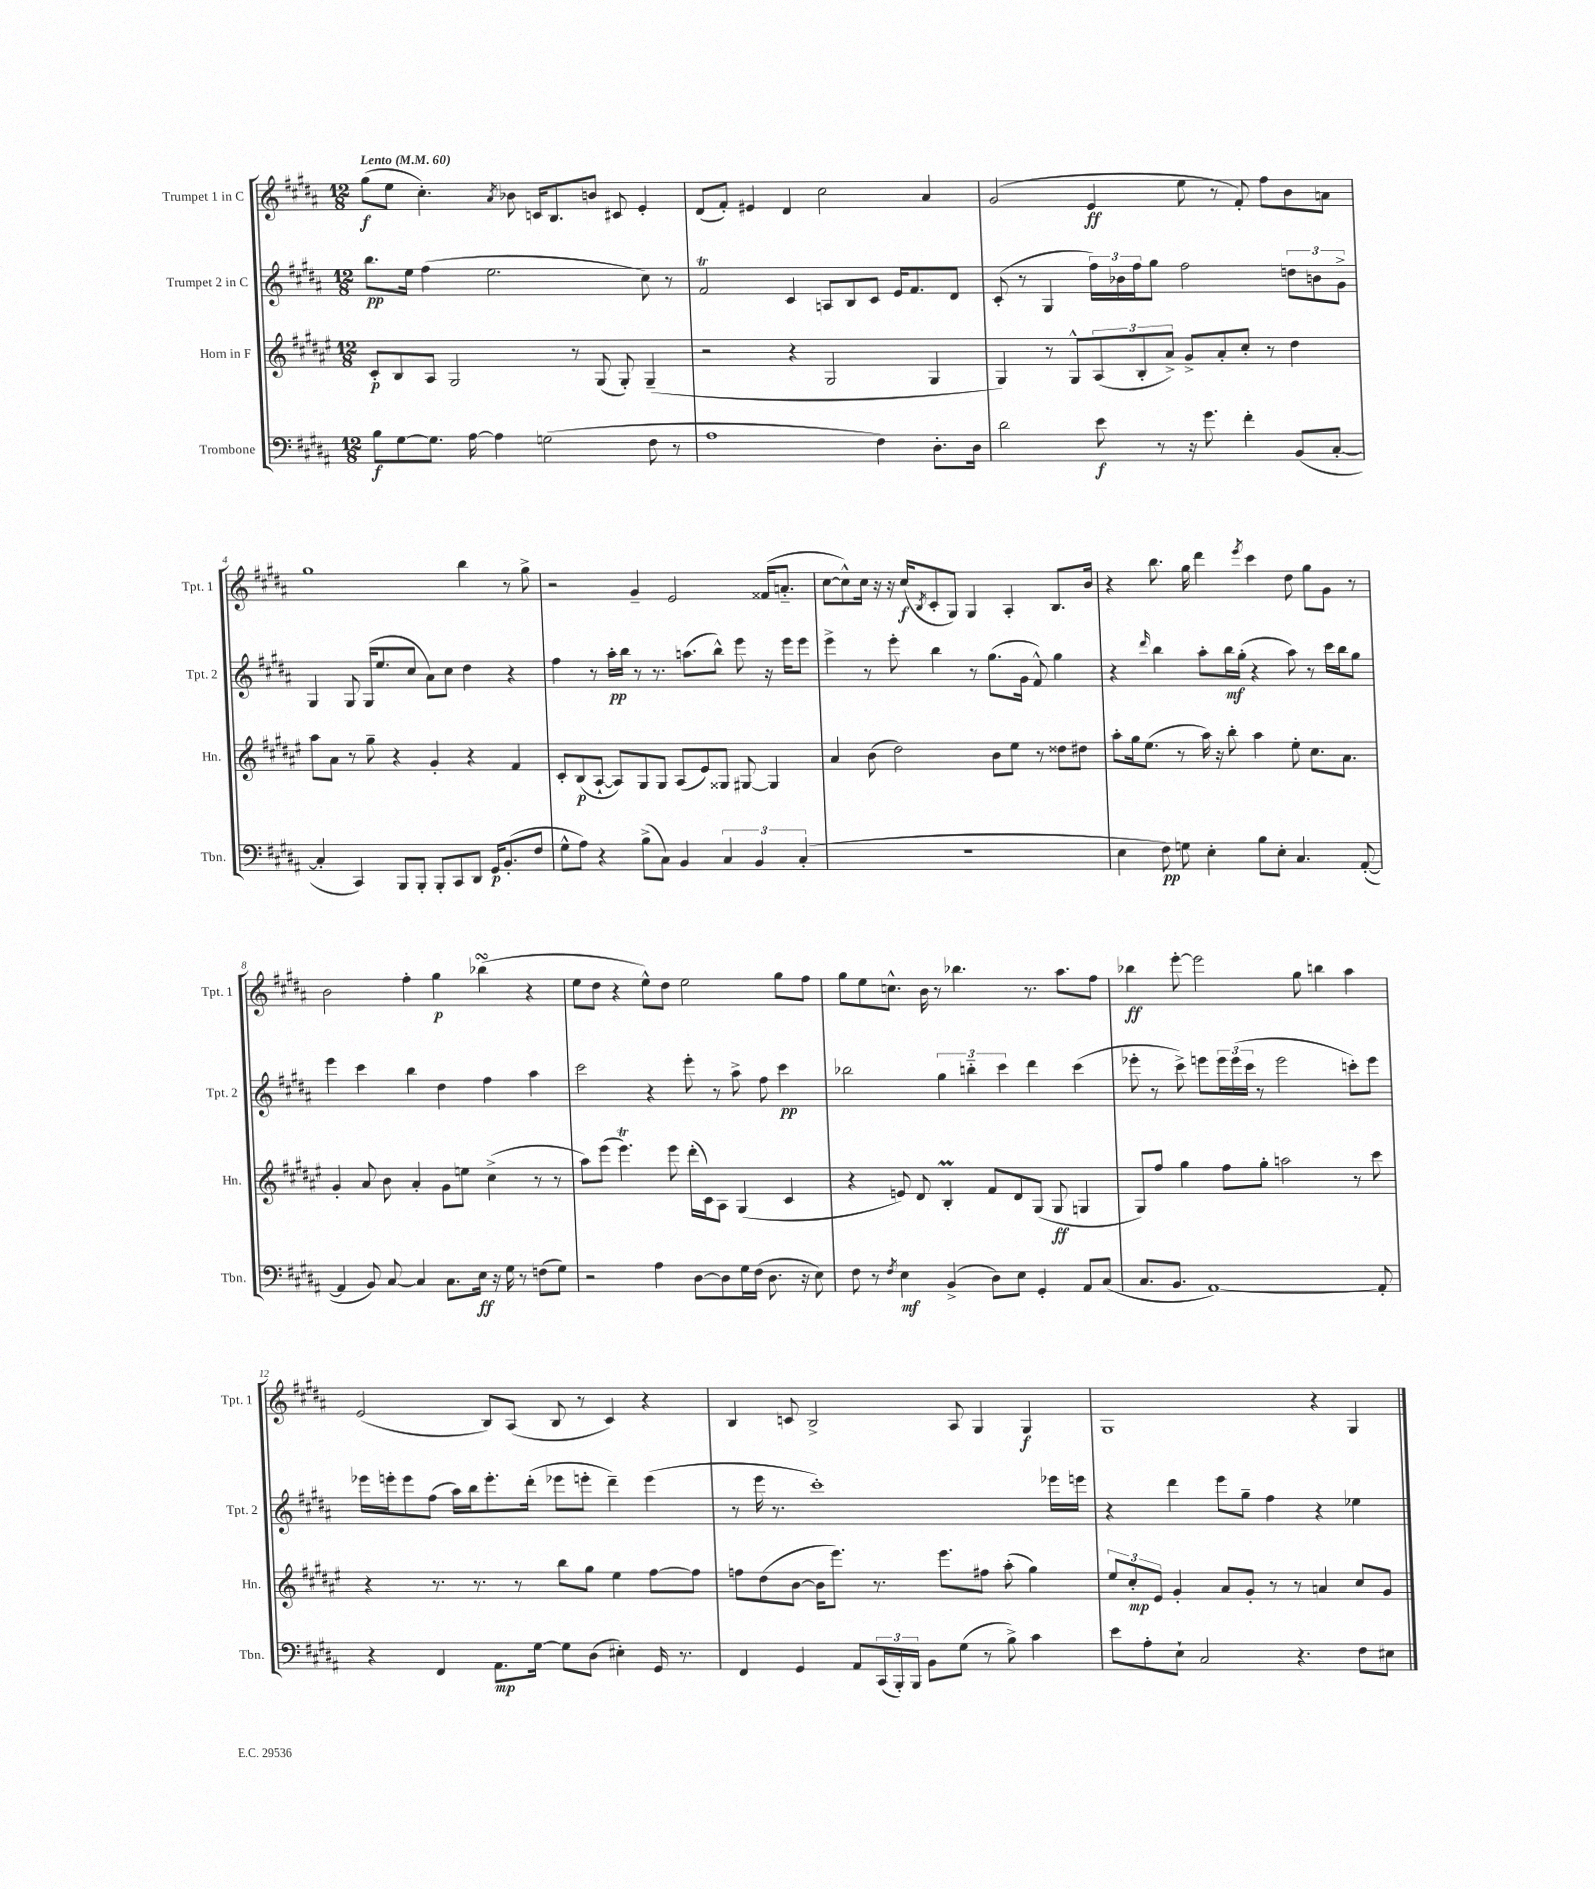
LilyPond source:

<<
\new StaffGroup <<
\new Staff = "s0" \with { instrumentName = "Trumpet 1 in C" shortInstrumentName = "Tpt. 1" } {
    \clef treble \key b \major \numericTimeSignature \time 12/8 \tempo "Lento" 4 = 60
    gis''8\f( e''8 cis''4.-.) \acciaccatura { ais'8 } bes'8 c'16 b8. b'8 cis'8 e'4-. |
    dis'8( fis'8-.) eis'4 dis'4 cis''2 ais'4 |
    gis'2( e'4\ff e''8 r8 fis'8-.) fis''8 b'8 a'8 |
    gis''1 b''4 r8 gis''8-> |
    r2 gis'4-- e'2 fisis'16( a'8.-_ |
    cis''8~ cis''8-^) cis''16 r16 r16 cis''16\f( \acciaccatura { b8 } cis'8-. gis8) gis4 ais4-. b8. b'16 |
    r4 b''8. gis''16 dis'''4 \acciaccatura { e'''8 } cis'''4 dis''8 gis''8 gis'8 r8 |
    b'2 fis''4-. gis''4\p bes''4\turn( r4 |
    e''8 dis''8 r4 e''8-^) dis''8 e''2 gis''8 fis''8 |
    gis''8 e''8 c''8.-^ b'16 r8 bes''4. r8. ais''8. fis''8 |
    bes''4\ff e'''8~-. e'''2 gis''8 b''4 ais''4 |
    e'2( b8) ais8( b8 r8 cis'4) r4 |
    b4 c'8 b2-> ais8 gis4 gis4\f |
    gis1 r4 gis4 \bar "|." |
}
\new Staff = "s1" \with { instrumentName = "Trumpet 2 in C" shortInstrumentName = "Tpt. 2" } {
    \clef treble \key b \major \numericTimeSignature \time 12/8
    b''8.\pp e''16 fis''4( e''2. cis''8) r8 |
    fis'2\trill cis'4 a8 b8 cis'8 e'16 fis'8. dis'8 |
    cis'8-.( r8 gis4 \tuplet 3/2 { fis''16) bes'16 fis''16 } gis''8 fis''2 \tuplet 3/2 { d''8 b'8 gis'8-> } |
    gis4 gis8 gis16( e''8. cis''8 ais'8) cis''8 dis''4 r4 |
    fis''4 r8 ais''16-.\pp b''16 r8 r8. a''8.( b''8-^) e'''8 r16 e'''16 e'''8 |
    e'''4-> r8 e'''8-. b''4 r8 gis''8.( gis'16 fis'8-^) gis''4 |
    r4 \grace { dis'''16 } b''4 ais''8-. b''16\mf gis''16-.( r4 ais''8) r8 cis'''16 b''16 gis''8 |
    e'''4 cis'''4 b''4 dis''4 fis''4 ais''4 |
    cis'''2 r4 e'''8-. r8 ais''8-> fis''8 cis'''4\pp |
    bes''2 \tuplet 3/2 { gis''4 b''4-_ cis'''4 } dis'''4 cis'''4( |
    ees'''8-. r8 cis'''8->) e'''8 \tuplet 3/2 { e'''16 e'''16( cis'''16 } r8 e'''2 c'''8-.) e'''8 |
    ees'''16 e'''16-. e'''8 fis''8( ais''16) b''16 e'''8.-. dis'''16-.( ees'''8 e'''8-. dis'''4--) e'''4( |
    r8 e'''16 r8. cis'''1-.) ees'''16 e'''16 |
    r4 dis'''4 e'''8 gis''8-- fis''4 r4 ees''4 \bar "|." |
}
\new Staff = "s2" \with { instrumentName = "Horn in F" shortInstrumentName = "Hn." } {
    \clef treble \key fis \major \numericTimeSignature \time 12/8
    cis'8-.\p b8 ais8 gis2 r8 gis8( gis8-.) gis4--( |
    r2 r4 gis2 gis4 |
    gis4) r8 gis8-^ \tuplet 3/2 { ais8( b8-. ais'8->) } gis'8-> ais'8-. cis''8-. r8 dis''4 |
    ais''8 ais'8 r8 gis''8-- r4 gis'4-. r4 fis'4 |
    cis'8-. b8\p( ais8~-! ais8) gis8 gis8 ais8( eis'8) gisis8 gis8~ gis4 |
    ais'4 b'8( dis''2) b'8 eis''8 r8 disis''8 dis''8 |
    ais''8-. gis''16 eis''8.( r8 ais''16) r16 b''8-. ais''4 eis''8-. cis''8. ais'8. |
    gis'4-. ais'8 b'8 ais'4-. gis'8 e''8 cis''4->( r8 r8 |
    ais''8) eis'''8( eis'''4.\trill) eis'''8 dis'''16-.( cis'16) ais8 gis4( cis'4 |
    r4 e'8) dis'8 b4-.\prall fis'8 dis'8 gis8( gis8\ff g4 |
    gis8) fis''8 gis''4 fis''8 gis''8-. a''2 r8 cis'''8 |
    r4 r8. r8. r8 b''8 gis''8 eis''4 fis''8~ fis''8 |
    f''8 dis''8( b'8~ b'16 eis'''8.) r8. eis'''8. fis''8 ais''8-.( gis''4) |
    \tuplet 3/2 { eis''8 cis''8-.\mp eis'8 } gis'4-. ais'8 gis'8-. r8 r8 a'4 cis''8 gis'8 \bar "|." |
}
\new Staff = "s3" \with { instrumentName = "Trombone" shortInstrumentName = "Tbn." } {
    \clef bass \key b \major \numericTimeSignature \time 12/8
    b8\f gis8~ gis8. ais16~ ais4 g2( fis8 r8 |
    ais1 fis4) dis8.-. dis16 |
    dis'2 e'8\f r8 r16 gis'8. fis'4-. b,8( cis8~-. |
    cis4-. cis,4) b,,8 b,,8-. b,,8-. cis,8 dis,8 gis,16\p b,8.-.( fis8 |
    gis8-^ ais8) r4 b8->( cis8) b,4 \tuplet 3/2 { cis4 b,4 cis4-.( } |
    R1. |
    e4 fis8\pp) g8 e4-. b8 e8-. cis4. ais,8~-.( |
    ais,4 b,8) cis8~ cis4 cis8. e16\ff r16 gis16 r8 f8( gis8) |
    r2 ais4 dis8~ dis8 gis16 fis16( dis8. r16 e8) |
    fis8 r8 \acciaccatura { fis8 } e4\mf b,4->( dis8) e8 gis,4-. ais,8 cis8( |
    cis8. b,8. ais,1~) ais,8-. |
    r4 fis,4 ais,8.\mp gis16~ gis8 dis8( eis4-.) gis,16 r8. |
    fis,4 gis,4 ais,8 \tuplet 3/2 { cis,16( b,,16-.) b,,16 } b,8 gis8( r8 b8->) cis'4 |
    e'8 ais8-. e8-! cis2 r4. fis8 eis8 \bar "|." |
}
>>
>>
